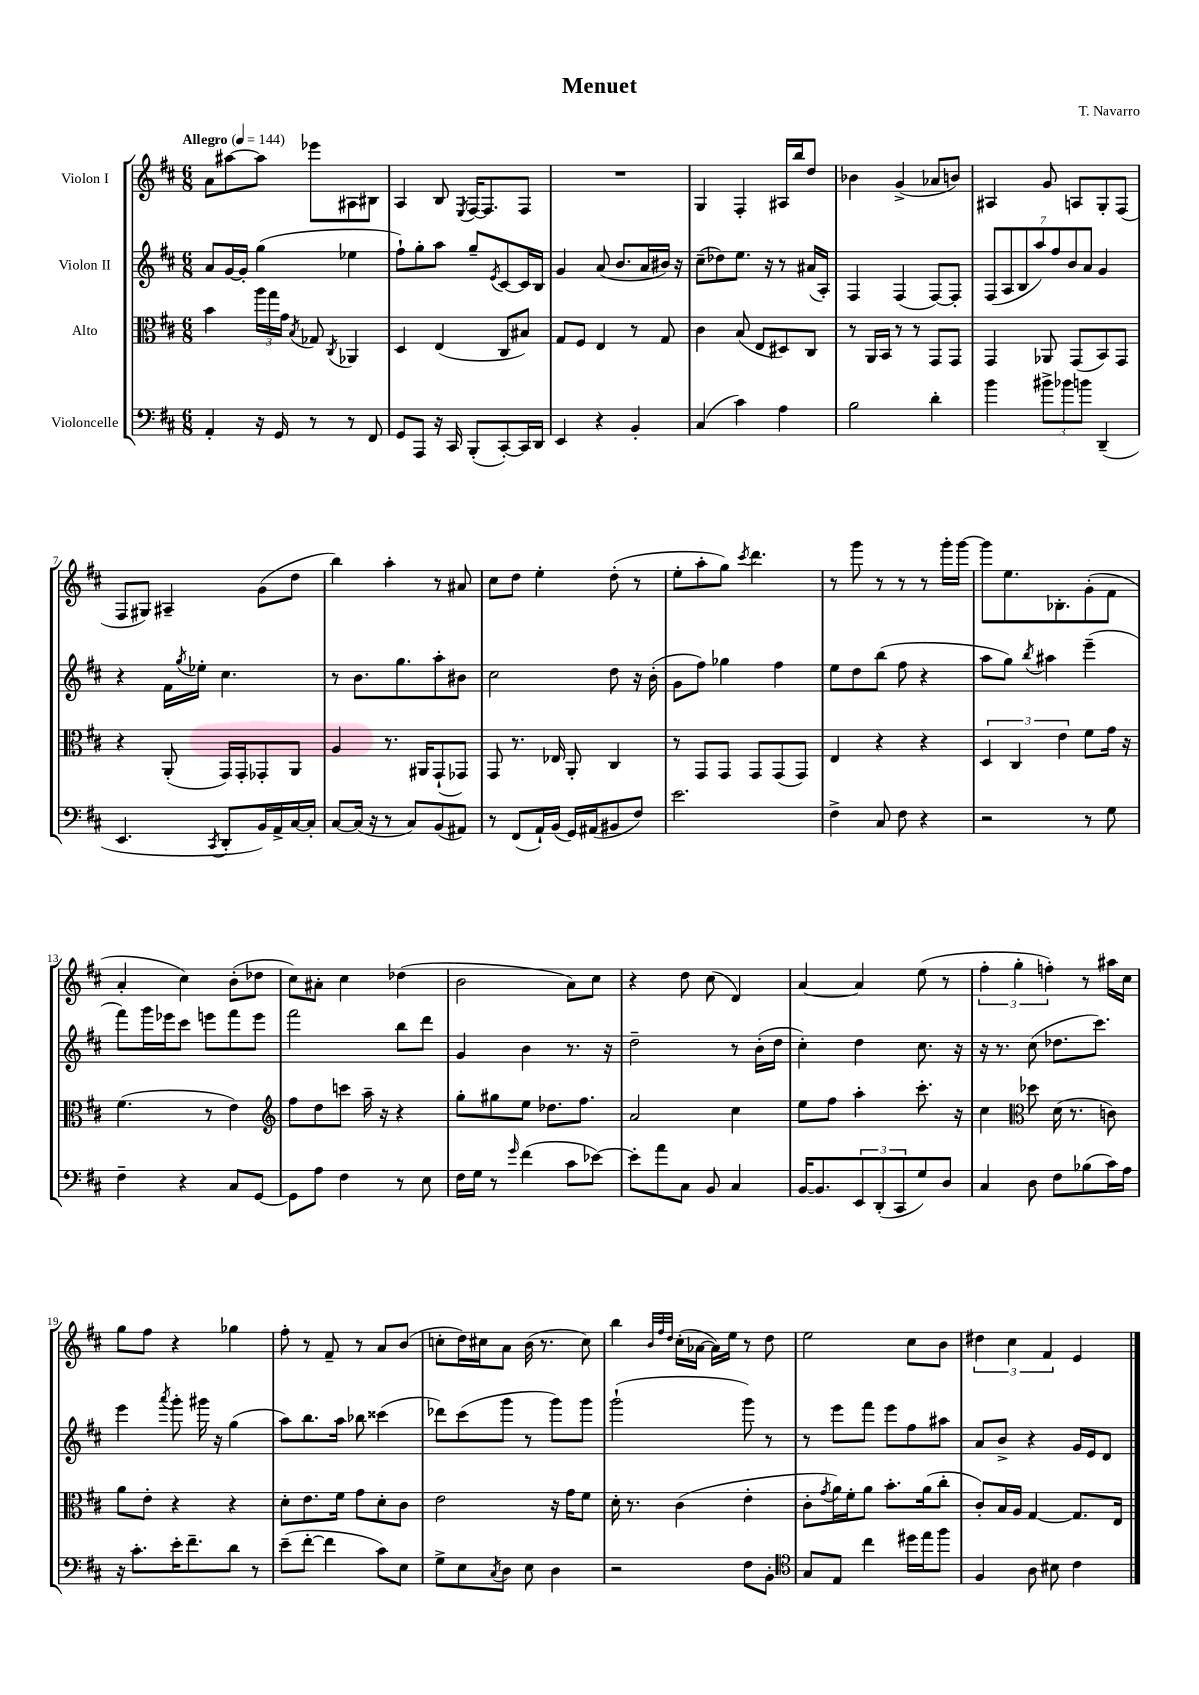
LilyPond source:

\header { title = "Menuet" composer = "T. Navarro" }
<<
\new StaffGroup <<
\new Staff = "s0" \with { instrumentName = "Violon I" } {
    \clef treble \key d \major \numericTimeSignature \time 6/8 \tempo "Allegro" 4 = 144
    a'8 ais''8~ ais''8 ees'''8 ais8 bis8 |
    a4 b8 \acciaccatura { e8 } fis16~ fis8. fis8 |
    R2. |
    g4 fis4-. ais16 b''16 d''8 |
    bes'4 g'4->( aes'8 b'8) |
    ais4 g'8 a8 g8-. fis8( |
    fis8 gis8) ais4-- g'8( d''8 |
    b''4) a''4-. r8 ais'8 |
    cis''8 d''8 e''4-. d''8-.( r8 |
    e''8-. a''8-. g''8) \acciaccatura { cis'''8 } d'''4. |
    r8 g'''8 r8 r8 r8 g'''16-. g'''16~ |
    g'''8 e''8. bes8.-. g'8-.( fis'8 |
    a'4-. cis''4) b'8-.( des''8 |
    cis''8) ais'8-. cis''4 des''4( |
    b'2 a'8) cis''8 |
    r4 d''8 cis''8( d'4) |
    a'4~ a'4 e''8( r8 |
    \tuplet 3/2 { fis''4-. g''4-. f''4-.) } r8 ais''16 cis''16 |
    g''8 fis''8 r4 ges''4 |
    fis''8-. r8 fis'8-- r8 a'8 b'8( |
    c''8-. d''16) cis''16 a'8 b'16( r8. cis''8) |
    b''4 \grace { b'32 fis''32 d''32 } cis''16-.( aes'16~ aes'16) e''16 r8 d''8 |
    e''2 cis''8 b'8 |
    \tuplet 3/2 { dis''4 cis''4 fis'4 } e'4 \bar "|." |
}
\new Staff = "s1" \with { instrumentName = "Violon II" } {
    \clef treble \key d \major \numericTimeSignature \time 6/8
    a'8 g'16~ g'16-. g''4( ees''4 |
    fis''8-!) g''8-. a''8 g''8-- \acciaccatura { e'8 } cis'8~ cis'16 b16 |
    g'4 a'8( b'8. a'16 bis'16) r16 |
    cis''8--( des''8) e''8. r16 r8 ais'16( a16-.) |
    fis4 fis4( fis8~) fis8-. |
    \tuplet 7/4 { fis8( a8 b8 a''8) fis''8 b'8 a'8 } g'4 |
    r4 fis'16 \acciaccatura { g''8 } ees''16-. cis''4. |
    r8 b'8. g''8. a''8-. bis'8 |
    cis''2 d''8 r16 b'16-.( |
    g'8 fis''8) ges''4 fis''4 |
    e''8 d''8 b''8( fis''8 r4 |
    a''8 g''8) \acciaccatura { b''8 } ais''4 e'''4--( |
    fis'''8) g'''16 ees'''16 cis'''8 e'''8 fis'''8 e'''8 |
    fis'''2 b''8 d'''8 |
    g'4 b'4 r8. r16 |
    d''2-- r8 b'16-.( d''16 |
    cis''4-.) d''4 cis''8. r16 |
    r16 r8. cis''8( des''8. cis'''8.) |
    e'''4 \acciaccatura { a'''8 } g'''8-. gis'''16 r16 g''4( |
    a''8) b''8. a''16 bes''8 cisis'''4( |
    des'''8) cis'''8( g'''8 r8 g'''8) g'''8 |
    g'''2-!( g'''8) r8 |
    r8 e'''8 fis'''8 e'''8 fis''8 ais''8 |
    a'8 b'8-> r4 g'16 e'16 d'8 \bar "|." |
}
\new Staff = "s2" \with { instrumentName = "Alto" } {
    \clef alto \key d \major \numericTimeSignature \time 6/8
    b'4 \tuplet 3/2 { a''16 g''16 g'16 } \acciaccatura { b8 } ges8 \acciaccatura { cis8 } aes,4 |
    d4 e4( cis8 bis8) |
    g8 fis8 e4 r8 g8 |
    cis'4 b8( e8 dis8) cis8 |
    r8 a,16 b,16 r8 r8 g,8 g,8 |
    g,4 aes,8 g,8( b,8) g,8 |
    r4 a,8-.( g,16) g,16-. ges,8-. a,8 |
    a4 r8. ais,16 g,8-!( ges,8) |
    g,8 r8. ees16 a,8-. cis4 |
    r8 g,8 g,8 g,8 g,8( g,8) |
    e4 r4 r4 |
    \tuplet 3/2 { d4 cis4 e'4 } fis'8 g'16 r16 |
    fis'4.( r8 e'4) |
    \clef treble fis''8 d''8 c'''8 a''16-- r16 r4 |
    g''8-. gis''8 e''8 des''8. fis''8. |
    a'2 cis''4 |
    e''8 fis''8 a''4-. cis'''8.-. r16 |
    cis''4 \clef alto des''8 d'16( r8. c'8) |
    a'8 e'8-. r4 r4 |
    d'8-. e'8. fis'16 g'8 d'8-. cis'8 |
    e'2 r16 g'16 fis'8 |
    d'16-. r8. cis'4( e'4-. |
    cis'8-. \acciaccatura { g'8 } a'16) fis'16-. a'8 b'8.-. a'16( cis''8-. |
    cis'8-.) b16 a16 g4~ g8. e16 \bar "|." |
}
\new Staff = "s3" \with { instrumentName = "Violoncelle" } {
    \clef bass \key d \major \numericTimeSignature \time 6/8
    a,4-. r16 g,16 r8 r8 fis,8 |
    g,8 a,,8 r16 cis,16 b,,8-.( cis,8~-.) cis,16 d,16 |
    e,4 r4 b,4-. |
    cis4( cis'4) a4 |
    b2 d'4-. |
    b'4 \tuplet 3/2 { bis'8-> bes'8 b'8 } d,4--( |
    e,4. \acciaccatura { cis,8 } d,8-. b,16) a,16-> cis16~ cis16-. |
    cis8~ cis16( r16 r8 cis8) b,8( ais,8) |
    r8 fis,8( a,16-!) b,16( g,16) ais,16( bis,8 fis8) |
    e'2. |
    fis4-> cis8 fis8 r4 |
    r2 r8 g8 |
    fis4-- r4 cis8 g,8~ |
    g,8 a8 fis4 r8 e8 |
    fis16 g16 r8 \grace { g'16 } fis'4( cis'8 ees'8~) |
    ees'8-. a'8 cis8 b,8 cis4 |
    b,16~ b,8. \tuplet 3/2 { e,8 d,8-.( cis,8 } g8) d8 |
    cis4 d8 fis8 bes8( cis'16) a16 |
    r16 cis'8.-. e'16-. fis'8.-- d'8 r8 |
    e'8--( fis'8~-. fis'4 cis'8) e8 |
    g8-> e8 \acciaccatura { cis8 } d8 e8 d4 |
    r2 fis8 b,8-. |
    \clef tenor g8 e8 cis''4 dis''16 e''16 fis''8 |
    fis4 a8 bis8 cis'4 \bar "|." |
}
>>
>>
